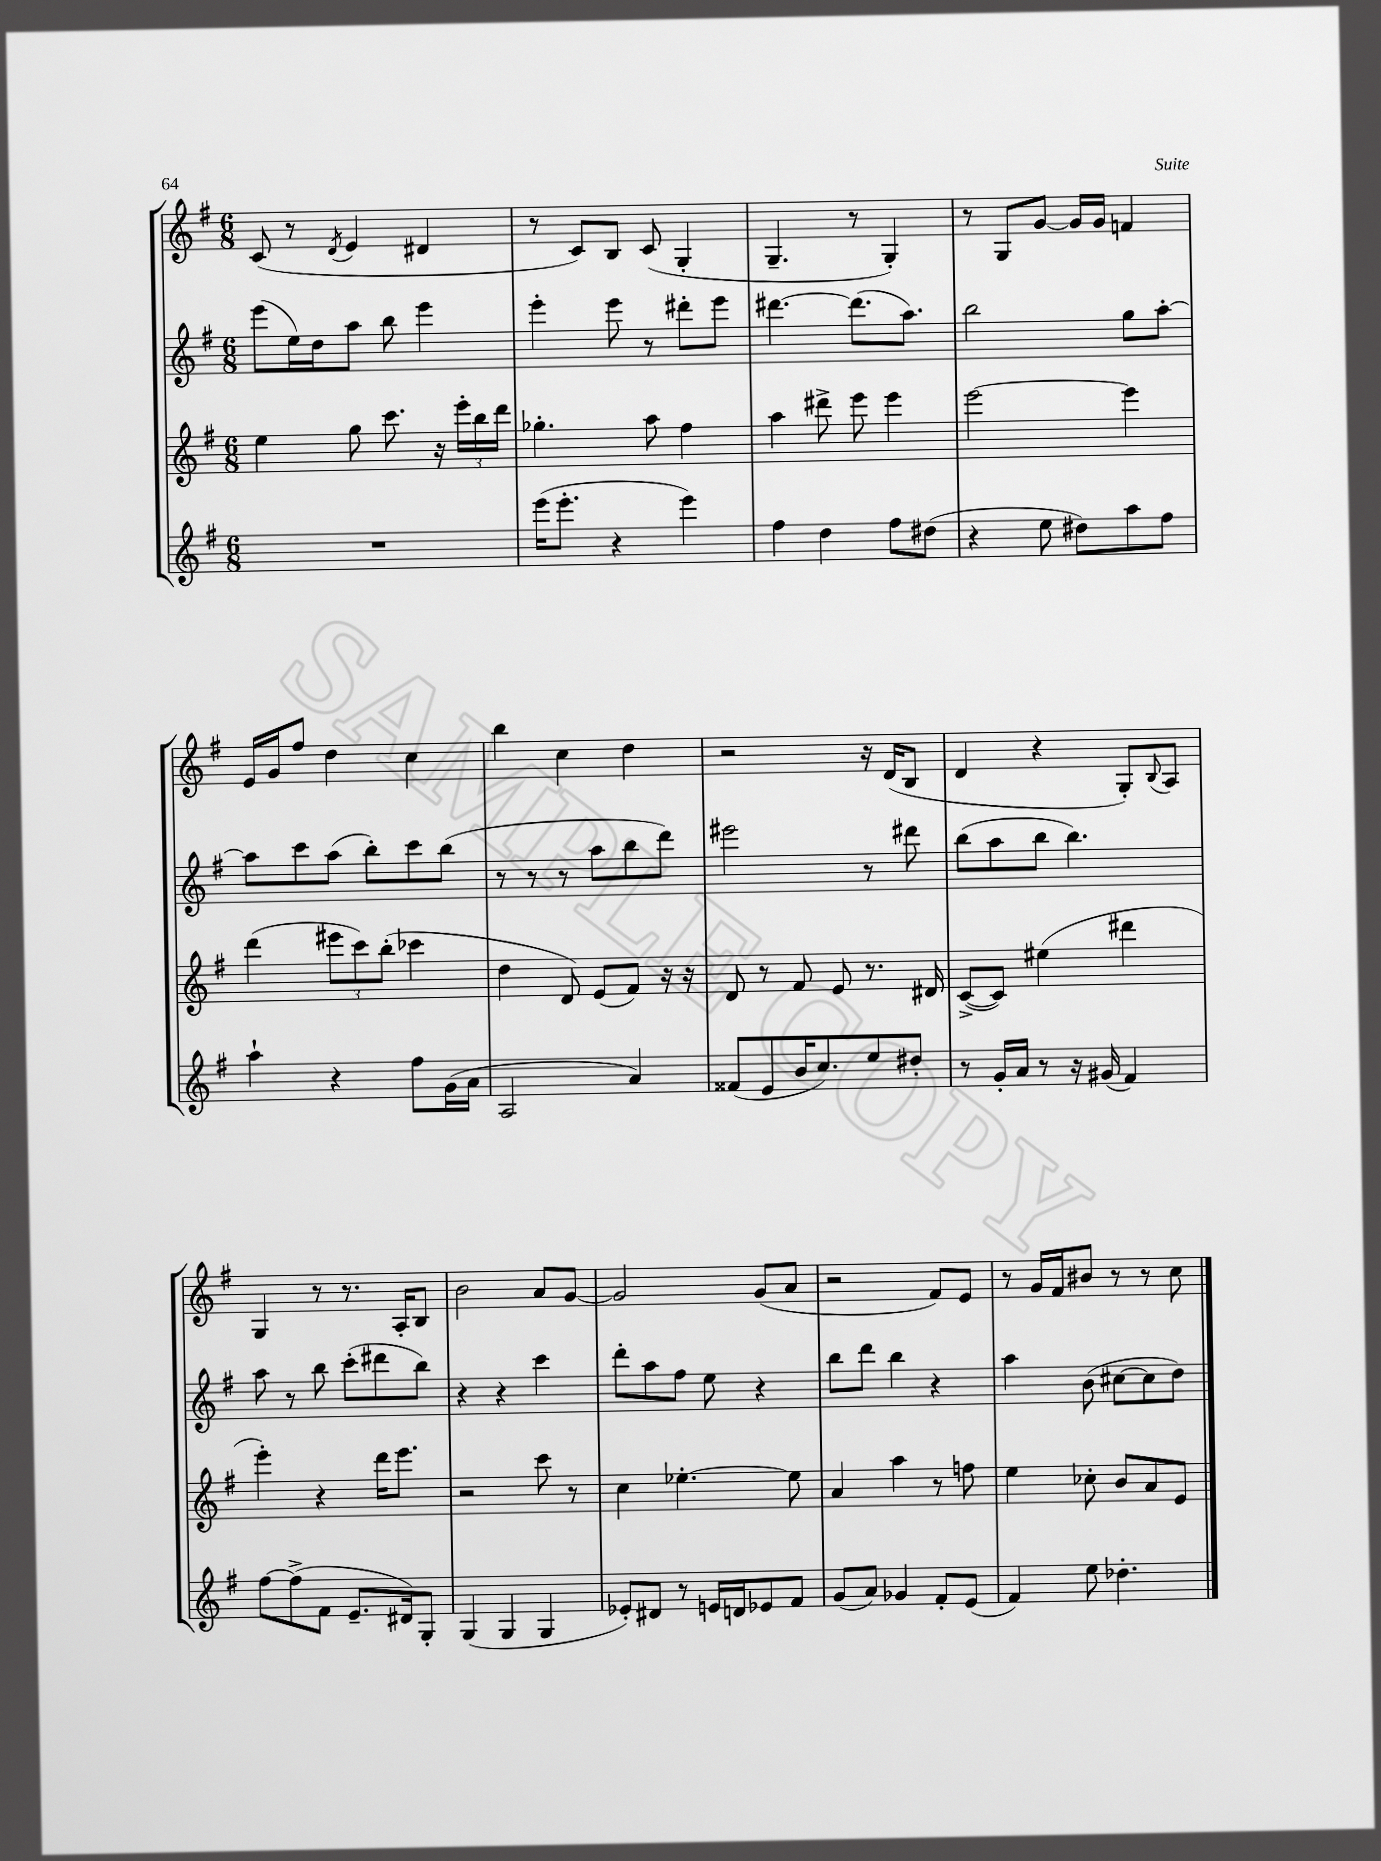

**kern	**kern	**kern	**kern
*part4	*part3	*part2	*part1
*staff4	*staff3	*staff2	*staff1
*clefG2	*clefG2	*clefG2	*clefG2
*k[f#]	*k[f#]	*k[f#]	*k[f#]
*M6/8	*M6/8	*M6/8	*M6/8
=27	=27	=27	=27
2.r	4ee\	(8eee\L	(8c/
.	.	16ee\L)	8r
.	.	16dd\J	.
.	.	.	8qd/
.	8gg\	8aa\J	4e/
.	8.ccc\	8bb\	.
.	.	4eee\	4d#X/
.	16r	.	.
.	24eee'\LL	.	.
.	24bb\	.	.
.	24ddd\JJ	.	.
=28	=28	=28	=28
(16eee\KL	4.gg-X'\	4eee'\	8r
8.eee'\J	.	.	.
.	.	.	8c/L)
4r	.	8eee\	8B/J
.	8aa\	8r	(8c/
4eee\)	4ff#\	8ddd#X'\L	4G'/
.	.	8eee\J	.
=29	=29	=29	=29
4ff#\	4aa\	[4.ddd#X\	4.G~/
4dd\	8ddd#X^\	.	.
.	8eee\	(8.ddd#\L]	8r
8ff#\L	4eee\	.	4G'/)
.	.	8.aa\J)	.
(8dd#X\J	.	.	.
=30	=30	=30	=30
4r	[2eee\	2bb\	8r
.	.	.	8G/L
8ee\	.	.	[8g/J
8dd#X\L)	.	.	16g/LL]
.	.	.	16g/JJ
8aa\	4eee\]	8gg\L	4fn/
8ff#\J	.	[8aa'\J	.
!!LO:LB:g=z
=31	=31	=31	=31
4aa`\	(4ddd\	8aa\L]	16e/LL
.	.	.	16g/J
.	.	8ccc\	8ff#/J
4r	12eee#X\L	(8aa\J	4dd\
.	12ccc\)	.	.
.	.	8bb'\L)	.
.	(12bb'\J	.	.
8ff#\L	4ccc-X\	8ccc\	4cc\
(16g\L	.	(8bb\J	.
16a\JJ	.	.	.
=32	=32	=32	=32
2A/	4dd\	8r	4bb\
.	.	8r	.
.	8d/)	8r	4cc\
.	(8e/L	8aa\L	.
4a/)	8f#/J)	8bb\	4dd\
.	16r	8ddd\J)	.
.	16r	.	.
=33	=33	=33	=33
(8f##X/L	8d/	2eee#X\	2r
8e/	8r	.	.
16b/K	8f#/	.	.
8.cc/)	.	.	.
.	8e/	.	.
8ee/	8.r	8r	16r
.	.	.	(16d/KL
8dd#X'/J	.	8ddd#X\	8B/J
.	16d#X/	.	.
=34	=34	=34	=34
8r	([8c^/L	(8bb\L	4d/
16g'/LL	8c/J])	8aa\	.
16a/JJ	.	.	.
8r	(4ee#X\	8bb\J	4r
16r	.	4.bb\)	.
(16g#X/	.	.	.
4f#/)	4ddd#X\	.	8G'/L)
.	.	.	8qqB/
.	.	.	8A/J
!!LO:LB:g=z
=35	=35	=35	=35
[8ff#\L	4eee'\)	8aa\	4G/
(8ff#^\]	.	8r	.
8f#\J	4r	8bb\	8r
8.e~/L	.	(8ccc'\L	8.r
.	16ddd\KL	8ddd#X\	.
16d#X/k)	8.eee\J	.	16A'/KL
8G'/J	.	8bb\J)	8B/J
=36	=36	=36	=36
(4G/	2r	4r	2b\
4G/	.	4r	.
4G/	8ccc\	4ccc\	8a/L
.	8r	.	[8g/J
=37	=37	=37	=37
8e-X'/L)	4cc\	8ddd'\L	2g/]
8d#X/J	.	8aa\	.
8r	[4.ee-X'\	8ff#\J	.
16en/LL	.	8ee\	.
16dn/J	.	.	.
8e-X/	.	4r	(8g/L
8f#/J	8ee-\]	.	8a/J
=38	=38	=38	=38
(8g/L	4a/	8bb\L	2r
8a/J)	.	8ddd\J	.
4g-X/	4aa\	4bb\	.
8f#'/L	8r	4r	8f#/L)
(8e/J	8ffn\	.	8e/J
=39	=39	=39	=39
4f#/)	4ee\	4aa\	8r
.	.	.	16g/LL
.	.	.	16f#/J
8ee\	8cc-X'\	(8b\	8b#X/J
4.dd-X'\	8b/L	[8cc#X\L	8r
.	8a/	8cc#\]	8r
.	8e/J	8dd\J)	8cc\
==	==	==	==
*-	*-	*-	*-
